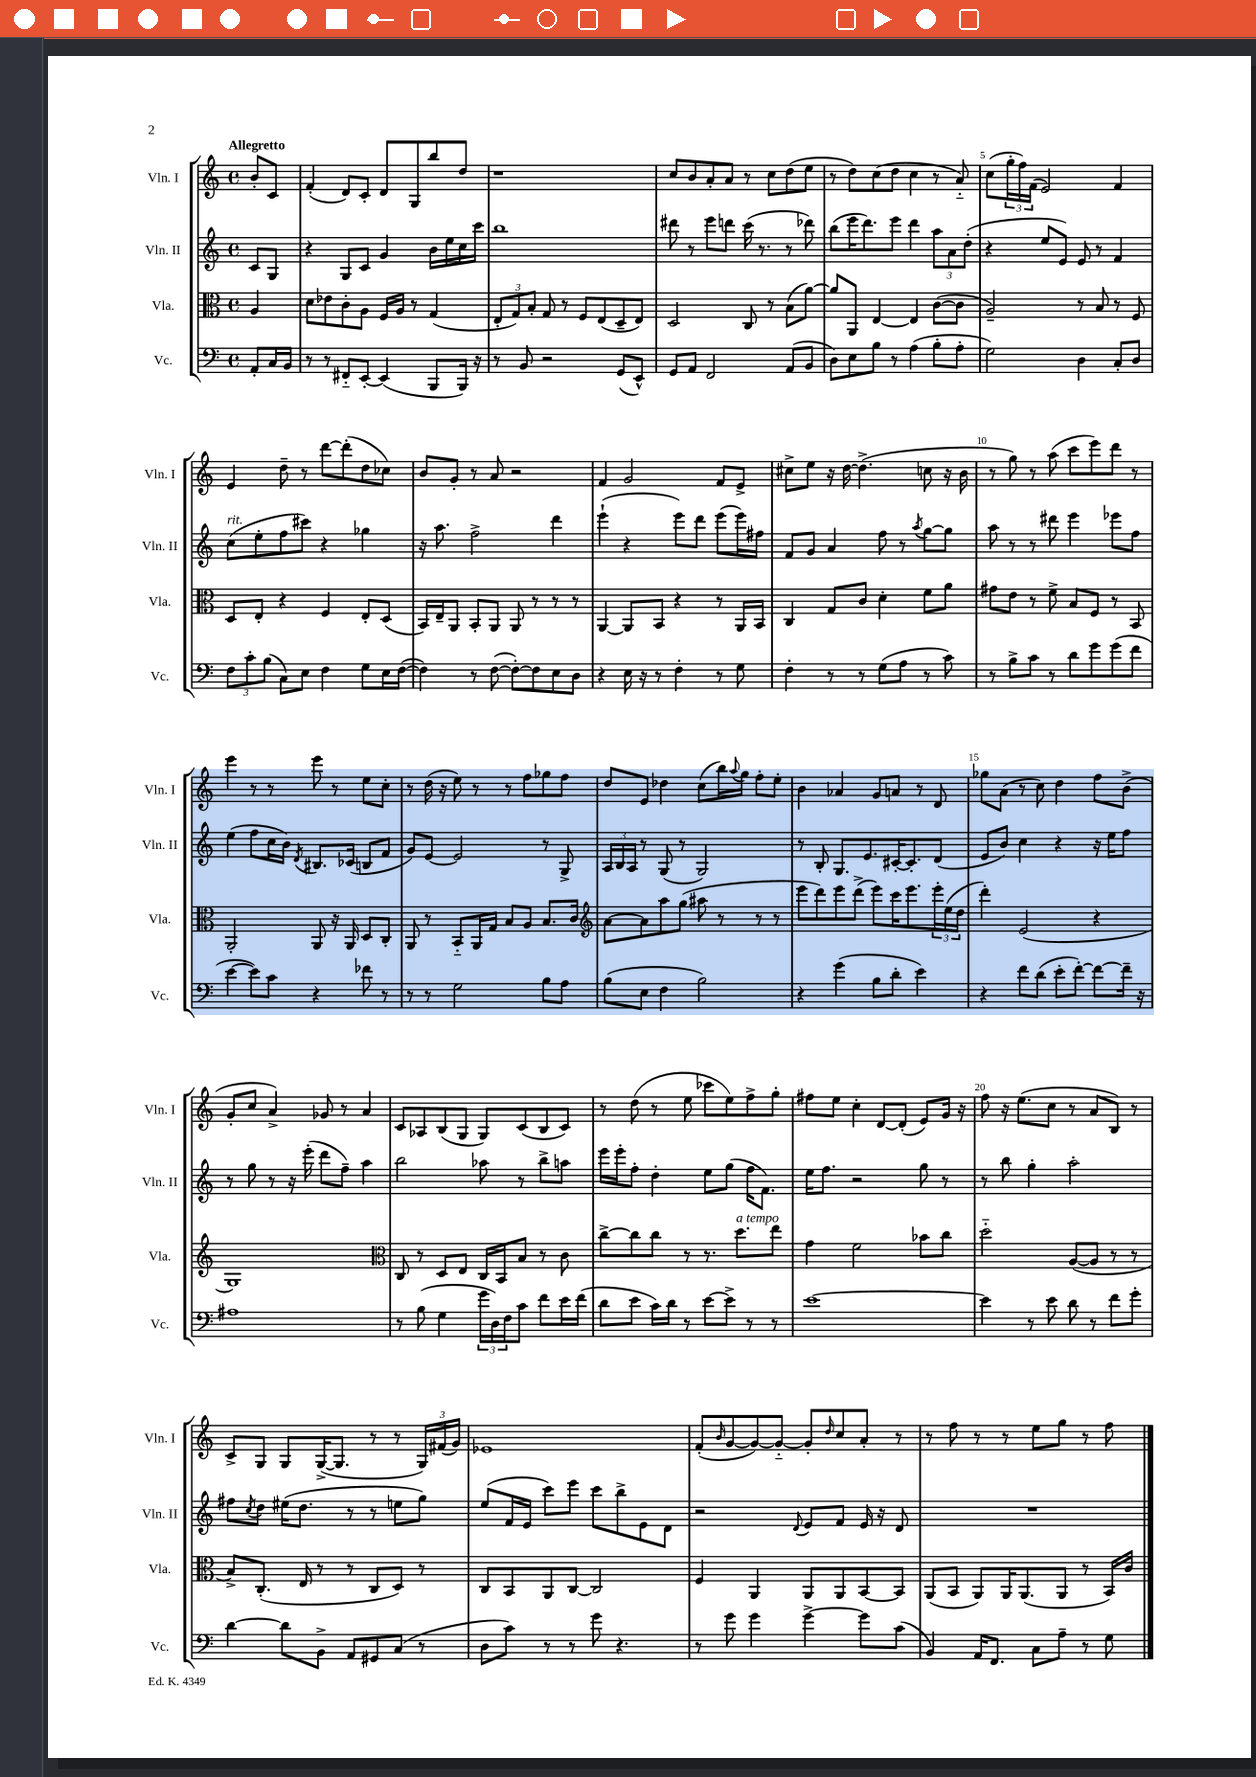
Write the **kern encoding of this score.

**kern	**kern	**kern	**kern
*staff4	*staff3	*staff2	*staff1
*clefF4	*clefC3	*clefG2	*clefG2
*k[]	*k[]	*k[]	*k[]
*M4/4	*M4/4	*M4/4	*M4/4
*met(c)	*met(c)	*met(c)	*met(c)
8AA'	4A	8c	8b'
16C	.	8G	8c
16BB	.	.	.
=	=	=	=
8r	8d	4r	(4f'
8r	8e-	.	.
8FF#'~	8c'	8G	8d)
[8EE'	8A	8c	8c'
(4EE]	16F	4g	8d
.	16A	.	.
.	8r	.	8G
8BBB	(4G	16b	8bb
.	.	16ee	.
16BBB)	.	16cc	8dd
16r	.	16ccc	.
=	=	=	=
8r	12E'	1bb	1r
.	12G)	.	.
8BB	.	.	.
.	12B'	.	.
2r	8G	.	.
.	8r	.	.
.	8F	.	.
.	(8E	.	.
(8GG	8D~	.	.
8EE^^)	8E)	.	.
=	=	=	=
8GG	2D	8ddd#	8cc
8AA	.	8r	8b
2FF	.	8eee	8a'
.	.	8ddd	8a
.	8C	(16ccc	8r
.	.	8.r	.
.	8r	.	8cc
(8AA	(8B	8r	(8dd
8BB	[8a)	8ddd-)	8ee
=	=	=	=
8D)	8a]	(8bb	8r
8E	8AA	16eee	8dd)
.	.	8.ddd)	.
8B	[4E	.	(8cc
8r	.	8eee	8dd
(4A	4E]	4ddd	4cc
8B'	([8c	12aa	8r
.	.	12a	.
8A'	8c]	.	8a'~)
.	.	(12dd'	.
=	=	=	=
2G)	2A~)	4r	(8cc
.	.	.	24gg'
.	.	.	24ff)
.	.	.	(24f
.	.	8ee	2e)
.	.	8e)	.
4D	8r	8e	.
.	8B	8r	.
8C'	8r	4f	4f
8D	8F	.	.
=	=	=	=
12F	8D	(8cc	4e
12c'	.	.	.
.	8E'	8ee'	.
(12B	.	.	.
8C)	4r	8ff	8dd~
8E	.	8ccc#)	8r
4F	4F	4r	[8ddd
.	.	.	(8ddd']
8G	8E'	4gg-	8dd
16E	(8D	.	8cc-)
([16F	.	.	.
=	=	=	=
4F])	16BB)	16r	8b
.	16E~	8.aa	.
.	8AA	.	8g'
8r	8BB'	2ff^	8r
([8F	8AA	.	8a
8F'_)	8AA	.	2r
8F]	8r	.	.
8E	8r	4ddd	.
8D	8r	.	.
=	=	=	=
4r	[4AA	(4eee`	4f
16E	8AA]	4r	2g
16r	.	.	.
8r	8BB	.	.
4F'	4r	8eee)	.
.	.	8ddd	.
8r	8r	(8eee	8f
8G	16AA	16eee)	8e^
.	16BB	16ff#	.
=	=	=	=
4F'	4C	8f	8cc#^
.	.	8g	8ee
8r	8G	4a	16r
.	.	.	[16dd
8r	8c	.	(4.dd^]
(8G	4d'	8ff	.
8A	.	8r	.
.	.	8qaa	.
8r	8f	[8gg	8cc
8c)	8a	8gg]	16r
.	.	.	16b
=	=	=	=
8r	8g#	8aa	8r
8B^	8e	8r	8gg)
8c	8r	8r	8r
8r	8f^	8ddd#	(8aa
8d	8B	4eee	8ccc
8g	8F	.	8eee)
(8g	8r	8eee-	8ddd
8f	8BB	8ff	8r
=	=	=	=
[4e	2AA'	(4ee	4eee
8e])	.	8ff	8r
8c	.	16cc	8r
.	.	16b)	.
.	.	8qd	.
4r	8AA	8.B#	8eee
.	16r	.	8r
.	16AA	(16c-	.
8f-	8D	8B	8ee
8r	8C'	8f	8cc'
=	=	=	=
8r	8AA	8g)	8r
8r	8r	[8e	(16dd
.	.	.	16r
2G	8BB'~	2e]	8ee)
.	16AA	.	8r
.	16G	.	.
.	8B	.	8r
.	8A	.	8ff
8B	8.B	8r	8gg-
8A	.	8G^	8ff
.	16c	.	.
=	=	=	=
*	*clefG2	*	*
(8B	[8a	24A	8dd
.	.	24B	.
.	.	24A	.
8E	8a]	8r	8e
4F	8aa	(8G	4dd-
.	(8gg	8r	.
2B)	8aa#	2G)	(8cc
.	8r	.	16bb)
.	.	.	8qqaa
.	.	.	16gg
.	8r	.	8ff'
.	8r	.	8ee'
=	=	=	=
4r	8eee	8r	4b
.	8ddd)	8B'	.
(4g	8eee	8.G	4a-
.	(8ddd^	.	.
.	.	8.e	.
8B	8eee)	.	8g
8d'	16ccc	[16c#'	8a
.	8.eee	8.c#']	.
4e)	.	.	8r
.	24eee'	(8d	8d
.	(24ee	.	.
.	24dd	.	.
=	=	=	=
4r	4ddd')	8e	8gg-
.	.	8b)	(8a
8f	(2e	4cc	8r
(8d	.	.	8cc)
8e'	.	4r	4dd
[8f')	.	.	.
8f_	4r	16r	8ff
.	.	16ee	.
16f~]	.	8ff	(8b^
16r	.	.	.
=	=	=	=
1A#	1G)	8r	8g'
.	.	8gg	8cc
.	.	8r	4a^)
.	.	16r	.
.	.	(16eee'	.
.	.	8ddd	8g-
.	.	8ff~)	8r
.	.	4aa	4a
=	=	=	=
*	*clefC3	*	*
8r	8C	2bb	8c
(8B	8r	.	8A-
4G	8D	.	(8B
.	8E	.	8G
24g	16C	8aa-	8G)
24D)	.	.	.
.	16BB	.	.
24F	.	.	.
8c	8B	8r	(8c
8f	8r	8bb^	8B
16e	8c	8aa	8c)
(16f	.	.	.
=	=	=	=
8d	[8cc^	16eee	8r
.	.	16eee'	.
8e	8cc]	8ff'	(8dd
16c)	8cc	4dd'	8r
16d	.	.	.
8r	8r	.	8ee
[8e	8.r	8ee	8ccc-
8e^]	.	(8gg	8ee)
.	8.dd	.	.
8r	.	16ff	8ff^
.	.	8.f)	.
8r	8ee	.	8gg'
=	=	=	=
[1e	4g	16ee	8ff#
.	.	8.ff	.
.	.	.	8ee
.	2f	2r	4cc'
.	.	.	[8d
.	.	.	(8d']
.	8b-	8gg	8e)
.	8cc	8r	16g
.	.	.	16r
=	=	=	=
4e]	2dd'~	8r	8ff
.	.	8bb	16r
.	.	.	(8.ee
8r	.	4gg'	.
8e	.	.	8cc
8d	([8A	2aa'	8r
8r	8A]	.	8a
8f	8r	.	8B)
8g'	8r	.	8r
=	=	=	=
[4d	8B^)	8ff#	8c^
.	.	8qcc	.
.	(8.C'	8dd	8G
8d]	.	(16ee#	8G
.	16E	8.dd	.
8BB^	8r	.	([16G^
.	.	.	8.G]
8AA	8r	8r	.
8GG#	8C	8r	8r
(8C	8D)	8ee	8r
8r	8r	8gg)	24G)
.	.	.	(24f#
.	.	.	24g)
=	=	=	=
8D	8C	(8ee	1e-
8c)	8BB	16f	.
.	.	16e	.
8r	8AA	8ccc)	.
8r	[8C	8eee	.
8g	2C]	8ccc	.
4.r	.	8bb^	.
.	.	8e	.
.	.	8d	.
=	=	=	=
8r	4F	2r	(8f'
.	.	.	16qqb
8g	.	.	[8g
4g	4AA	.	8g_)
.	.	.	8g'~_
.	.	8qqd	.
[4g^	8AA	8e	8g']
.	.	.	16qqdd
.	8AA	8f	8cc
8g]	[8BB	16e	8a'
.	.	16r	.
(8c	8BB]	8d	8r
=	=	=	=
4BB)	(8AA	1r	8r
.	8BB	.	8ff
16AA	8AA)	.	8r
8.FF	.	.	.
.	16AA	.	8r
.	(8.AA	.	.
8C	.	.	8ee
8A~	8AA	.	8gg
8r	8r	.	8r
8G	16BB)	.	8ff
.	16c	.	.
==	==	==	==
*-	*-	*-	*-
